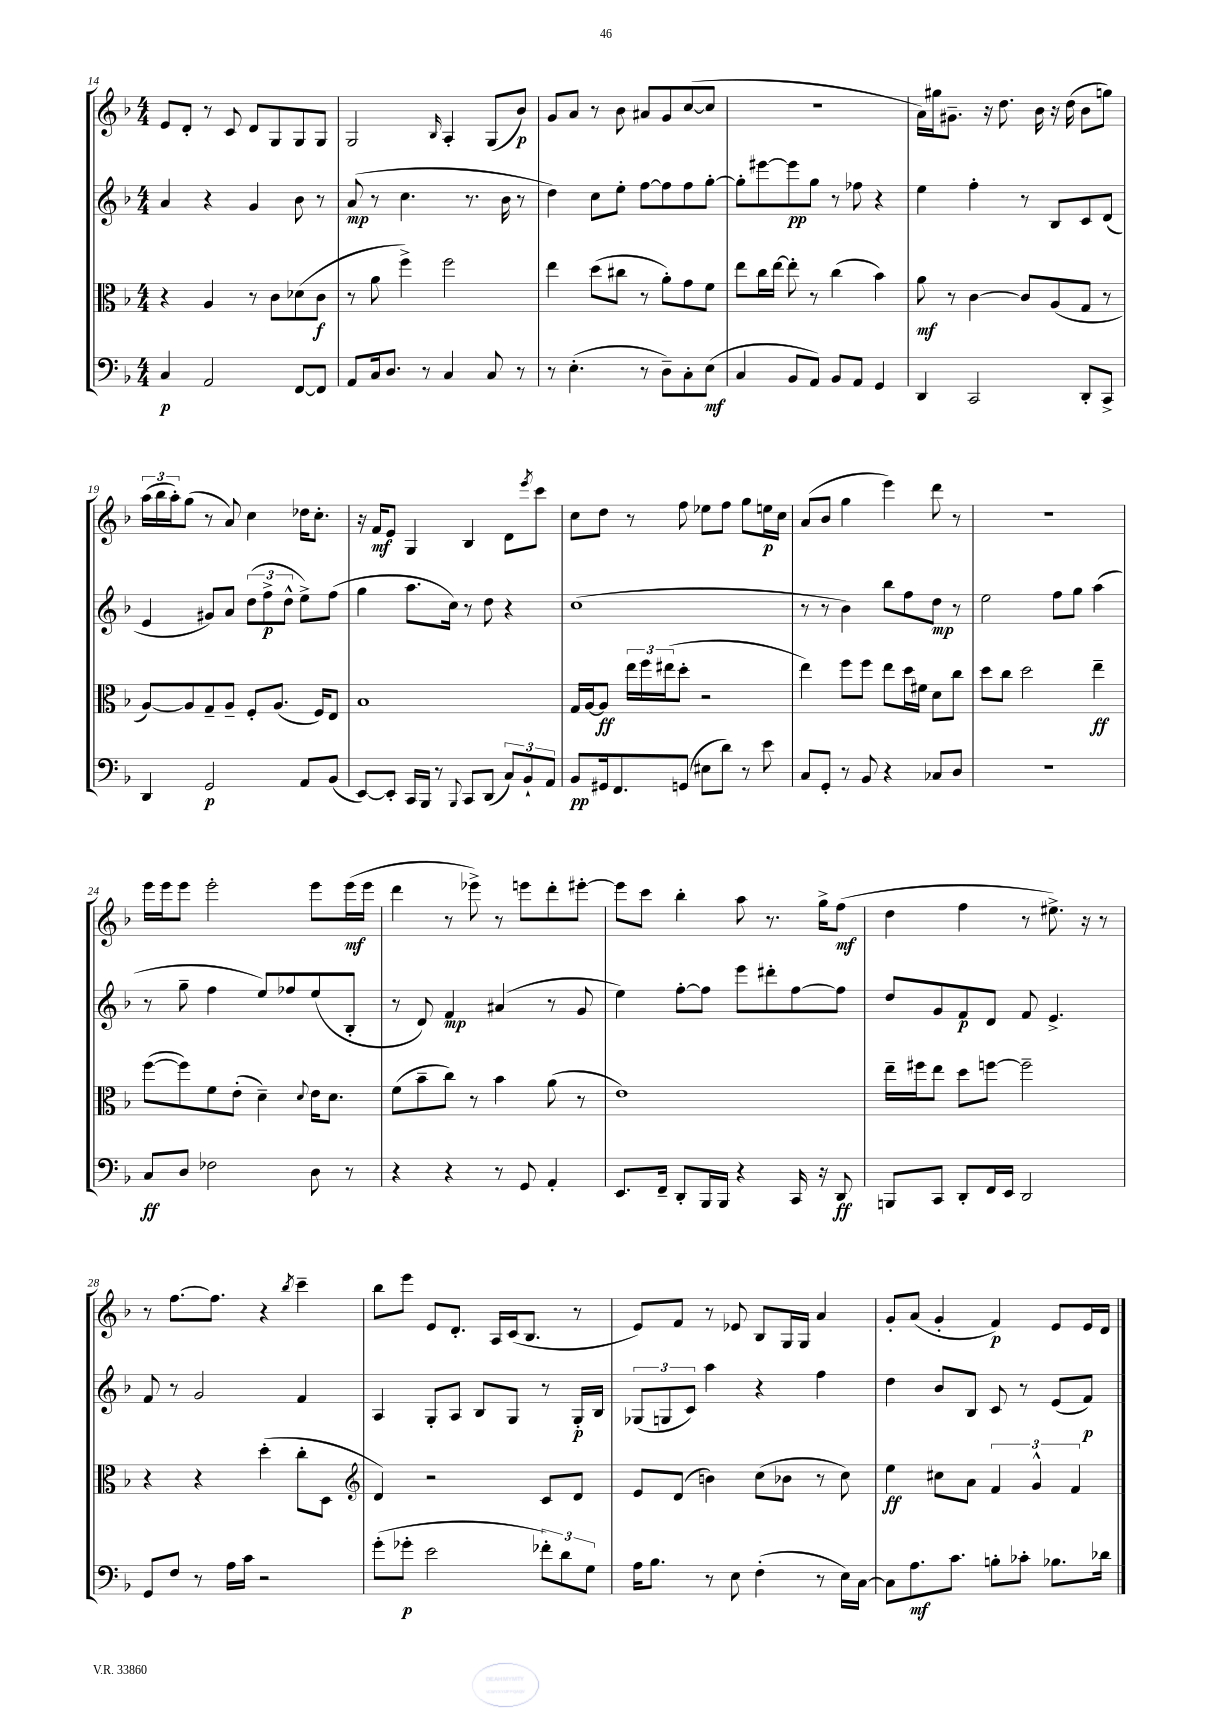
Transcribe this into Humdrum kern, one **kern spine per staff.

**kern	**kern	**kern	**kern
*staff4	*staff3	*staff2	*staff1
*clefF4	*clefC3	*clefG2	*clefG2
*k[b-]	*k[b-]	*k[b-]	*k[b-]
*M4/4	*M4/4	*M4/4	*M4/4
4C/	4r	4a/	8e/L
.	.	.	8d'/J
2AA/	4A/	4r	8r
.	.	.	8c/
.	8r	4g/	8d/L
.	8c\L	.	8G/
[8FF/L	(8d-\	8b-\	8G/
8FF/]J	8c\J	8r	8G/J
=	=	=	=
8AA/L	8r	(8a/	2G/
16C/k	8a\	8r	.
8.D/J	.	.	.
.	4ff^\)	4.cc\	.
8r	.	.	.
.	.	.	16qqB-/
4C/	2ff\	.	4A'/
.	.	8.r	.
8C/	.	.	(8G/L
.	.	16b-\	.
8r	.	8r	8b-/J)
=	=	=	=
8r	4ee\	4dd\)	8g/L
(4.E'\	.	.	8a/J
.	(8dd\L	8cc\L	8r
.	8cc#\J	8ee'\J	8b-\
8r	8r	[8ff\L	8a#/L
8D~\L)	8a'\L)	8ff\]	8g/
8C'\	8g\	8ff\	([8cc/
(8E\J	8f\J	[8gg'\J	8cc/]J
=	=	=	=
4C/	8ee\L	8gg'\]L	1r
.	16cc\L	[8eee#\	.
.	[16ee\JJ	.	.
8BB-/L	8ee'\]	8eee#\]	.
8AA/J)	8r	8gg\J	.
8BB-/L	(4cc\	8r	.
8AA/J	.	8ff-\	.
4GG/	4b-\)	4r	.
=	=	=	=
4DD/	8a\	4ee\	16a\LL)
.	.	.	16gg#\J
.	8r	.	8.g#~\J
2CC/	[4c\	4ff'\	.
.	.	.	16r
.	.	.	8.dd\
.	8c/]L	8r	.
.	.	.	16b-\
.	(8A/	8B-/L	16r
.	.	.	(16dd\
8DD'/L	8G/J	8c/	8b-\L
8CC^/J	8r	(8d/J	8gg\J)
=	=	=	=
4DD/	[8A/L)	4e/	(24aa\LL
.	.	.	24bb-\
.	.	.	24aa'\J)
.	8A/]	.	(8gg\J
2GG/	8G~/	8g#/L)	8r
.	8A~/J	8a/J	8a/)
.	8F'/L	(12dd\L	4cc\
.	.	12ff^\	.
.	(8.A/J	.	.
.	.	12dd^^\J	.
8AA/L	.	8ee^\L)	16dd-\LK
.	16F/LK)	.	8.cc'\J
(8BB-/J	8E/J	(8ff\J	.
=	=	=	=
[8EE/L)	1B-	4gg\	16r
.	.	.	16f/LK
8EE'/]J	.	.	8e/J
16CC/LL	.	8.aa\L	4G/
16BBB-/JJ	.	.	.
8r	.	.	.
.	.	16cc\Jk)	.
8qqBBB-/	.	.	.
8CC/L	.	8r	4B-/
(8DD/J	.	8dd\	.
12C/L)	.	4r	8d\L
12BB-`/	.	.	.
.	.	.	8qeee/
.	.	.	8ccc\J
12AA/J	.	.	.
=	=	=	=
8BB-/L	16G/LL	(1cc	8cc\L
.	[16A/J	.	.
16GG#/k	8A/]J	.	8dd\J
8.FF/	.	.	.
.	24ee\LL	.	8r
.	24ff\	.	.
.	(24ee#\J	.	.
(8GG/J	8dd'\J	.	8ff\
8E#\L	2r	.	8ee-\L
8d\J)	.	.	8ff\J
8r	.	.	8gg\L
8e\	.	.	16ee\L
.	.	.	16cc\JJ
=	=	=	=
8C/L	4ee\)	8r	(8a/L
8GG'/J	.	8r	8b-/J
8r	8ff\L	4b-\)	4gg\
8BB-/	8ff\J	.	.
4r	8ee\L	8bb-\L	4eee\)
.	16dd\L	8ff\	.
.	16f#\JJ	.	.
8C-/L	8d\L	8dd\J	8ddd\
8D/J	8cc\J	8r	8r
=	=	=	=
1r	8dd\L	2ee\	1r
.	8cc\J	.	.
.	2dd\	.	.
.	.	8ff\L	.
.	.	8gg\J	.
.	4ee~\	(4aa\	.
=	=	=	=
8C/L	([8ff\L	8r	16eee\LL
.	.	.	16eee\J
8D/J	8ff\])	8gg~\	8eee\J
2F-\	8f\	4ff\	2eee'\
.	(8e'\J	.	.
.	4d~\)	8ee/L)	.
.	.	8ff-/	.
.	8qqd/	.	.
8D\	16e\LK	(8ee/	8eee\L
.	8.d\J	.	.
8r	.	8B-'/J	(16eee\L
.	.	.	16eee\JJ
=	=	=	=
4r	(8f\L	8r	4ddd\
.	8b-~\	8d/)	.
4r	8cc\J)	4f/	8r
.	8r	.	8eee-^\)
8r	4b-\	(4a#/	8r
8GG/	.	.	8eee\L
4AA'/	(8a\	8r	8ddd'\
.	8r	8g/	[8eee#'\J
=	=	=	=
8.EE/L	1e)	4ee\)	8eee#\]L
.	.	.	8ccc\J
16FF~/Jk	.	.	.
8DD'/L	.	[8ff'\L	4bb-'\
16BBB-/L	.	8ff\]J	.
16BBB-/JJ	.	.	.
4r	.	8eee\L	8aa\
.	.	8ddd#'\	8.r
16CC/	.	[8ff\	.
16r	.	.	16gg^\LK
8DD/	.	8ff\]J	(8ff\J
=	=	=	=
8BBB/L	16ee~\LL	8dd/L	4dd\
.	16ff#\J	.	.
8CC/J	8ee\J	8g/	.
8DD'/L	8dd\L	8f/	4ff\
16FF/L	[8ff\J	8d/J	.
16EE/JJ	.	.	.
2DD/	2ff~\]	8f/	8r
.	.	4.e^/	8.ee#^\)
.	.	.	16r
.	.	.	8r
=	=	=	=
8GG/L	4r	8f/	8r
8F/J	.	8r	[8.ff\L
8r	4r	2g/	.
.	.	.	8.ff\]J
16A\LL	.	.	.
16c\JJ	.	.	.
2r	(4dd'\	.	4r
.	.	.	8qbb-/
.	8cc'\L	4f/	4ccc~\
.	8D\J	.	.
=	=	=	=
*	*clefG2	*	*
(8g'\L	4d/)	4A/	8bb-\L
8g-'\J	.	.	8eee\J
2e\	2r	8G'/L	8e/L
.	.	8A/J	8.d'/J
.	.	8B-/L	.
.	.	.	16A/LL
.	.	8G/J	(16c/J
.	.	.	8.B-/J
12f-'\L)	8c/L	8r	.
12d\	.	.	.
.	8d/J	16G'/LL	8r
12G\J	.	.	.
.	.	16B-/JJ	.
=	=	=	=
16A\LK	8e/L	(12G-/L	8e/L)
8.B-\J	.	.	.
.	.	12G/	.
.	(8d/J	.	8f/J
.	.	12c/J)	.
8r	4b\)	4aa\	8r
8E\	.	.	8e-/
(4F'\	(8cc\L	4r	8B-/L
.	8b-\J	.	16G/L
.	.	.	16G/JJ
8r	8r	4ff\	4a/
16E\LL)	8cc\)	.	.
[16C\JJ	.	.	.
=	=	=	=
8C\]L	4ee\	4dd\	8g'/L
8.A\	.	.	(8a/J
.	8cc#\L	8b-/L	4g'/
8.c\J	.	.	.
.	8a\J	8B-/J	.
8B'\L	6f/	8c/	4f/)
8c-'\J	.	8r	.
.	6g^^/	.	.
8.B-\L	.	(8e/L	8e/L
.	6f/	.	.
.	.	8f/J)	16e/L
16d-\Jk	.	.	16d/JJ
==	==	==	==
*-	*-	*-	*-
